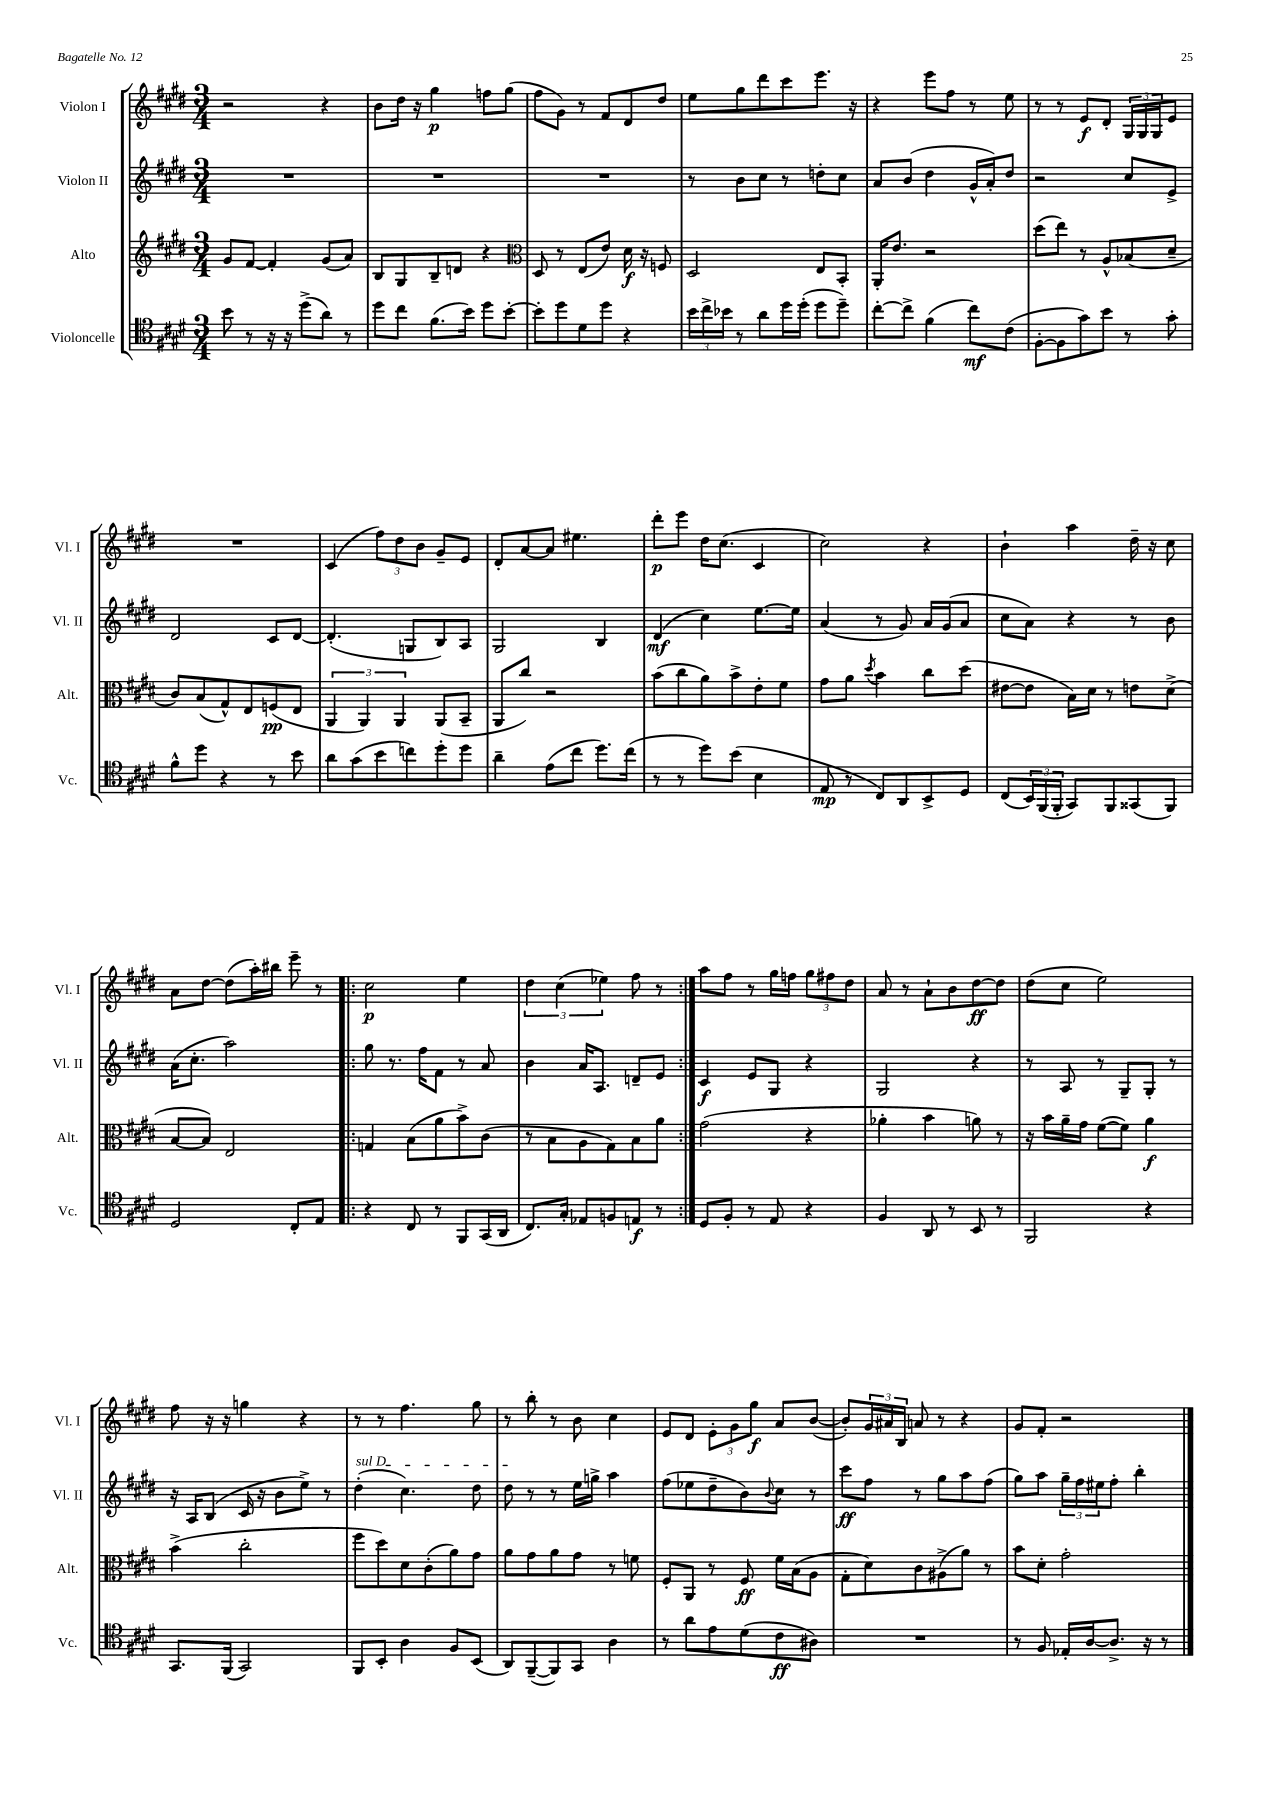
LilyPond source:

<<
\new StaffGroup <<
\new Staff = "s0" \with { instrumentName = "Violon I" shortInstrumentName = "Vl. I" } {
    \clef treble \key e \major \numericTimeSignature \time 3/4
    r2 r4 |
    b'8 dis''16 r16 gis''4\p f''8 gis''8( |
    fis''8 gis'8) r8 fis'8 dis'8 dis''8 |
    e''8 gis''8 dis'''8 cis'''8 e'''8. r16 |
    r4 e'''8 fis''8 r8 e''8 |
    r8 r8 e'8\f dis'8-. \tuplet 3/2 { gis16 gis16 gis16 } e'8 |
    R2. |
    cis'4( \tuplet 3/2 { fis''8) dis''8 b'8 } gis'8-- e'8 |
    dis'8-. a'8~ a'8 eis''4. |
    dis'''8-.\p e'''8 dis''16 cis''8.( cis'4 |
    cis''2) r4 |
    b'4-! a''4 dis''16-- r16 cis''8 |
    a'8 dis''8~ dis''8( a''16-.) bis''16 e'''8-- r8 |
    \repeat volta 2 { cis''2\p e''4 |
    \tuplet 3/2 { dis''4 cis''4( ees''4) } fis''8 r8 | }
    a''8 fis''8 r8 gis''16 f''16 \tuplet 3/2 { gis''8 fis''8 dis''8 } |
    a'8 r8 a'8-! b'8 dis''8~\ff dis''8 |
    dis''8( cis''8 e''2) |
    fis''8 r16 r16 g''4 r4 |
    r8 r8 fis''4. gis''8 |
    r8 b''8-. r8 b'8 cis''4 |
    e'8 dis'8 \tuplet 3/2 { e'8-. gis'8 gis''8\f } a'8 b'8~( |
    b'8-.) \tuplet 3/2 { gis'16 ais'16 b16 } a'8 r8 r4 |
    gis'8 fis'8-. r2 \bar "|." |
}
\new Staff = "s1" \with { instrumentName = "Violon II" shortInstrumentName = "Vl. II" } {
    \clef treble \key e \major \numericTimeSignature \time 3/4
    R2. |
    R2. |
    R2. |
    r8 b'8 cis''8 r8 d''8-. cis''8 |
    a'8 b'8( dis''4 gis'16-^ a'16-.) dis''8 |
    r2 cis''8 e'8-> |
    dis'2 cis'8 dis'8~ |
    dis'4.-.( g8 b8) a8 |
    gis2 b4 |
    dis'4\mf( cis''4) e''8.~ e''16 |
    a'4( r8 gis'8) a'16 gis'16( a'8 |
    cis''8 a'8) r4 r8 b'8 |
    a'16( cis''8.-. a''2) |
    \repeat volta 2 { gis''8 r8. fis''16 fis'8 r8 a'8 |
    b'4 a'16 a8. d'8-- e'8 | }
    cis'4\f e'8 gis8 r4 |
    gis2 r4 |
    r8 a8 r8 gis8-- gis8-. r8 |
    r16 a16 b8( cis'16 r16 b'8 e''8->) r8 |
    \once \override TextSpanner.bound-details.left.text = \markup { \italic "sul D" } dis''4-.\startTextSpan( cis''4.) dis''8 |
    dis''8\stopTextSpan r8 r8 e''16 g''16-> a''4 |
    fis''8( ees''8 dis''8-- b'8) \appoggiatura { b'8 } cis''8 r8 |
    cis'''8\ff fis''8 r8 gis''8 a''8 fis''8( |
    gis''8) a''8 \tuplet 3/2 { gis''16-- fis''16 eis''16 } fis''8-. b''4-. \bar "|." |
}
\new Staff = "s2" \with { instrumentName = "Alto" shortInstrumentName = "Alt." } {
    \clef treble \key e \major \numericTimeSignature \time 3/4
    gis'8 fis'8~ fis'4-. gis'8( a'8) |
    b8 gis8 b8-- d'8 r4 |
    \clef alto dis8 r8 e8( e'8) dis'16\f r16 f8 |
    dis2 e8 b,8-. |
    a,16-. e'8. r2 |
    dis''8( e''8) r8 a8-^ bes8( dis'8-- |
    cis'8) b8( gis8-^) e8 f8\pp( e8 |
    \tuplet 3/2 { a,4 a,4) a,4 } a,8( b,8-- |
    a,8 cis''8) r2 |
    b'8( cis''8 a'8) b'8-> e'8-. fis'8 |
    gis'8 a'8 \acciaccatura { dis''8 } b'4 cis''8 dis''8( |
    eis'8~ eis'8 b16) dis'16 r8 e'8 dis'8->( |
    b8~ b8) e2 |
    \repeat volta 2 { g4 b8( a'8 b'8->) cis'8( |
    r8 b8 a8 gis8) b8 a'8 | }
    gis'2( r4 |
    aes'4-. b'4 a'8) r8 |
    r16 b'16 a'16-- gis'16 fis'8~( fis'8) a'4\f |
    b'4->( cis''2-. |
    fis''8 dis''8) dis'8 cis'8-.( a'8) gis'8 |
    a'8 gis'8 a'8 gis'8 r8 f'8 |
    fis8-. a,8 r8 fis8\ff fis'16 b16( a8 |
    gis8-. dis'8) cis'8 ais8->( a'8) r8 |
    b'8 dis'8-. gis'2-. \bar "|." |
}
\new Staff = "s3" \with { instrumentName = "Violoncelle" shortInstrumentName = "Vc." } {
    \clef tenor \key e \major \numericTimeSignature \time 3/4
    b'8 r8 r16 r16 dis''8->( a'8) r8 |
    dis''8 cis''8 fis'8.( b'16) dis''8 b'8~-. |
    b'8-. dis''8 dis'8 dis''8 r4 |
    \tuplet 3/2 { b'16 cis''16-> bes'16 } r8 a'8 dis''16 dis''16-.( dis''8 dis''8--) |
    cis''8~-. cis''8-> fis'4( cis''8\mf) cis'8( |
    fis8~-. fis8 gis'8) b'8 r8 gis'8-. |
    fis'8-^ dis''8 r4 r8 b'8 |
    a'8 gis'8( b'8 c''8) dis''8-. dis''8 |
    a'4-- e'8( cis''8 dis''8.) cis''16( |
    r8 r8 dis''8) b'8( b4 |
    e8\mp r8 cis8) a,8 b,8-> dis8 |
    cis8( \tuplet 3/2 { b,16) fis,16( fis,16-. } gis,8) fis,8 gisis,8( fis,8) |
    dis2 cis8-. e8 |
    \repeat volta 2 { r4 cis8 r8 fis,8 gis,16( a,16 |
    cis8.) gis16-. ees8 f8 e8\f r8 | }
    dis8 fis8-. r8 e8 r4 |
    fis4 a,8 r8 b,8 r8 |
    fis,2 r4 |
    gis,8. fis,16( gis,2) |
    fis,8 b,8-. a4 fis8 b,8( |
    a,8) fis,8~--( fis,8) gis,8 a4 |
    r8 a'8 e'8 dis'8( cis'8\ff ais8) |
    R2. |
    r8 fis8 ees16-. a16~ a8.-> r16 r8 \bar "|." |
}
>>
>>
\layout { \context { \Score \remove "Bar_number_engraver" } }
